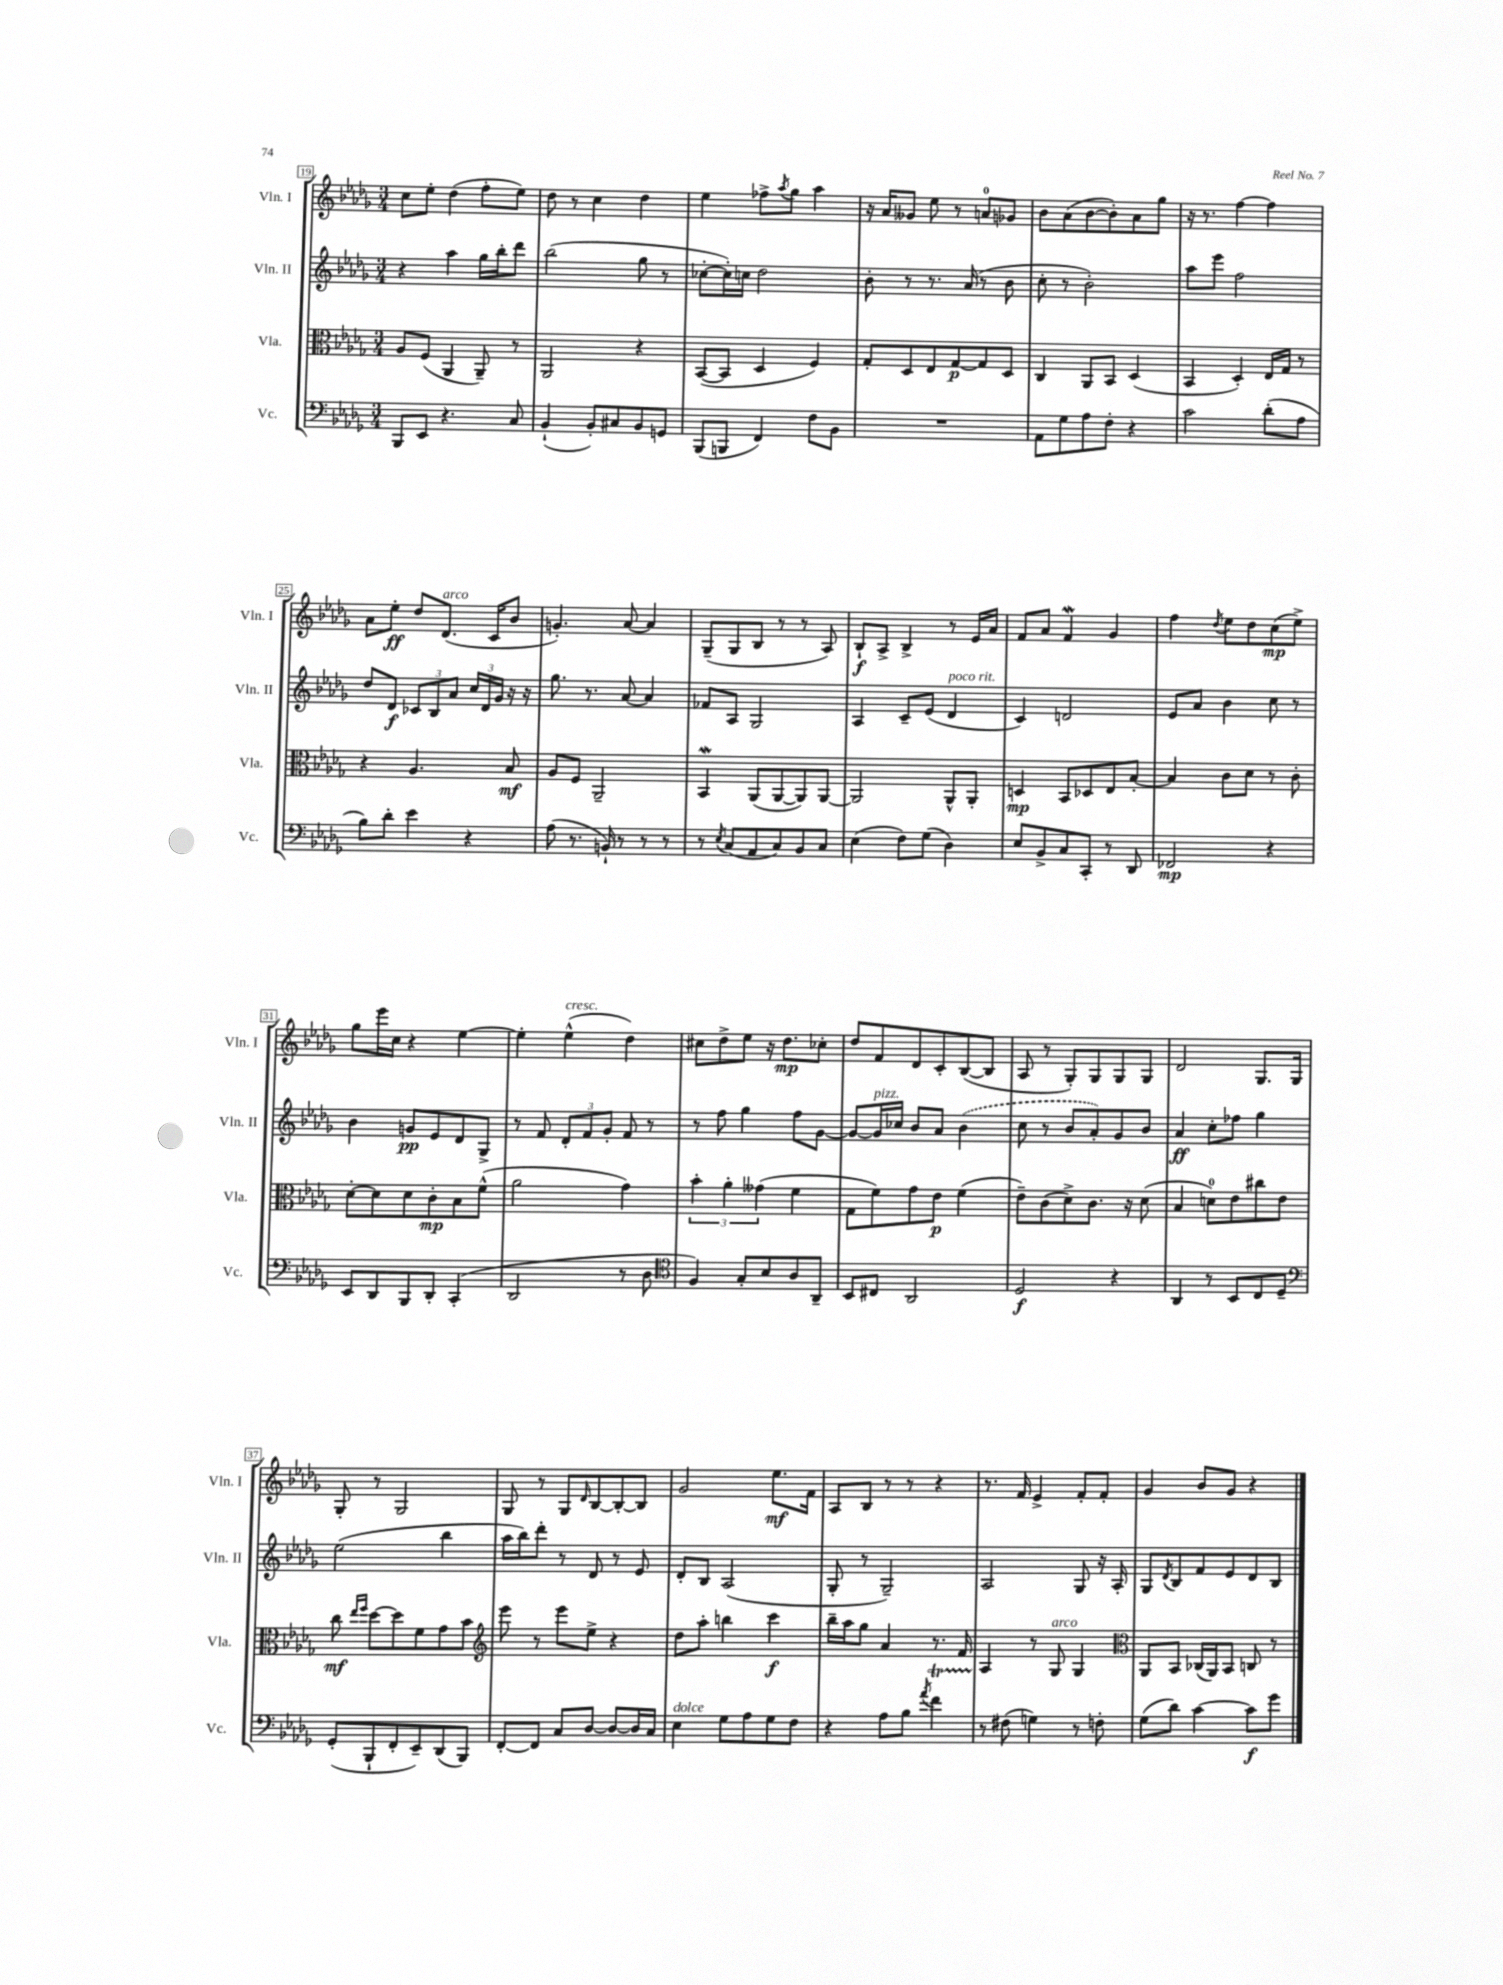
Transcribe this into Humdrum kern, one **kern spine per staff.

**kern	**kern	**kern	**kern
*staff4	*staff3	*staff2	*staff1
*clefF4	*clefC3	*clefG2	*clefG2
*k[b-e-a-d-g-]	*k[b-e-a-d-g-]	*k[b-e-a-d-g-]	*k[b-e-a-d-g-]
*M3/4	*M3/4	*M3/4	*M3/4
8BBB-	8A-	4r	8cc
8EE-	(8F	.	8ee-'
4.r	4AA-	4aa-	(4dd-
.	8AA-~)	16gg-	8ff'
.	.	16bb-'	.
8C	8r	8ddd-	8ee-)
=	=	=	=
(4BB-`	2AA-	(2bb-	8dd-
.	.	.	8r
8BB-')	.	.	4cc
8C#	.	.	.
8BB-	4r	8gg-	4dd-
8GG	.	8r	.
=	=	=	=
(8BBB-	([8BB-	[8cc-'	4ee-
8BBB	8BB-]	16cc-'])	.
.	.	16cc	.
4FF)	4D-	2dd-	8ff-^
.	.	.	8qaa-
.	.	.	8gg-
8F	4F)	.	4aa-
8BB-	.	.	.
=	=	=	=
2.r	8G-'	8b-'	16r
.	.	.	16a-
.	8D-	8r	8g--
.	8E-	8.r	8ee-
.	[8G-	.	8r
.	.	(16a-	.
.	8G-]	8r	8a
.	8D-	8b-	8g-
=	=	=	=
8AA-	4C	8cc'	8b-
8G-	.	8r	(8a-
8A-	8AA-	2b-')	[8b-
8F'	8BB-	.	8b-'])
4r	(4D-	.	8a-
.	.	.	8gg-
=	=	=	=
2c	4BB-	8aa-	16r
.	.	.	8.r
.	.	8eee-	.
.	4D-')	2ff	[4ff
(8d-'	16E-	.	4ff]
.	16G-	.	.
8A-	8r	.	.
=	=	=	=
8B-)	4r	8dd-	8a-
8d-'	.	8d-	8ee-'
4e-	4.A-	12c-	8dd-
.	.	12B-	.
.	.	.	(8.d-
.	.	12a-	.
4r	.	24cc	.
.	.	24d-	.
.	.	.	16c
.	.	24g-	.
.	8B-	16r	8b-
.	.	16r	.
=	=	=	=
(8A-	8A-	8.gg-	4.g')
8.r	8F	.	.
.	.	8.r	.
.	2AA-~	.	.
16BB`)	.	.	.
8r	.	[8a-	[8a-
8r	.	4a-]	4a-]
8r	.	.	.
=	=	=	=
8r	4BB-	8f-	(8G-~
8qE-	.	.	.
(8C	.	8A-	8G-
8AA-	(8AA-	2G-	8B-
8C)	[8AA-	.	8r
8BB-	8AA-])	.	8r
8C	[8AA-	.	8A-)
=	=	=	=
(4E-	2AA-]	4A-	8B-`
.	.	.	8A-^
8F)	.	8c~	4B-^
(8G-	.	(8e-	.
4D-)	8AA-^^	4d-	8r
.	8AA-'	.	16e-
.	.	.	16a-
=	=	=	=
8E-	4D	4c)	8f
8BB-^	.	.	8a-
8C	8BB-	2d	4f
8CC'	8D-	.	.
8r	8E-	.	4g-
8DD-	[8B-'	.	.
=	=	=	=
2FF-	4B-]	8e-	4ff
.	.	8a-	.
.	.	.	8qdd-
.	8c	4b-	8ee-
.	8d-	.	8dd-
4r	8r	8cc	(8cc
.	8c'	8r	8ee-^)
=	=	=	=
8EE-	[8d-'	4b-	8gg-
8DD-	8d-]	.	16eee-
.	.	.	16cc
8BBB-	8d-	8g	4r
8DD-'	8c'	8e-	.
(4CC'	8B-	8d-	[4ee-
.	(8f^^	8G-^	.
=	=	=	=
2DD-	2a-	8r	4ee-']
.	.	8f	.
.	.	12d-'	(4ee-^^
.	.	12f	.
.	.	12g-'	.
8r	4g-)	8f	4dd-)
8D-	.	8r	.
=	=	=	=
*clefC4	*	*	*
4F)	6b-'	8r	8cc#
.	.	8ff	8dd-^
.	6a-'	.	.
8G-'	.	4gg-	8ee-
.	(6g--	.	.
8B-	.	.	16r
.	.	.	8.dd-
8A-	4f	8ff	.
8AA-~	.	[8g-	8cc-'
=	=	=	=
8BB-	8G-	8g-_	8dd-
8C#	8f)	16g-]	8f
.	.	16cc-	.
2AA-	8g-	8b-	8d-
.	8e-	8a-	8c'
.	(4f	(4b-	([8B-
.	.	.	8B-]
=	=	=	=
2D-	8e-~)	8cc	8A-
.	(8c	8r	8r
.	8d-^)	8b-	8G-')
.	8.c	8a-')	8G-
4r	.	8g-	8G-
.	16r	.	.
.	(8d-	8b-	8G-
=	=	=	=
4AA-	4B-	4a-	2d-
8r	8d)	8cc'	.
8BB-	8e-	8ff-	.
8C	8cc#	4gg-	8.G-
8D-~	8e-	.	.
.	.	.	16G-
=	=	=	=
*clefF4	*	*	*
(8GG-'	8cc	(2ee-	8G-'
.	16qqee-	.	.
.	16qqff	.	.
8BBB-`	[8dd-	.	8r
8FF'	8dd-]	.	2G-
8EE-~)	8f	.	.
(8DD-	8g-	4bb-	.
8BBB-)	8b-	.	.
=	=	=	=
*	*clefG2	*	*
[8FF'	8eee-	16aa-	8G-
.	.	16bb-)	.
8FF]	8r	8ddd-'	8r
8C	8eee-	8r	8G-
.	.	.	16qqd-
[8D-	8ee-^	8d-	[8B-
8D-_	4r	8r	8B-'_
16D-]	.	8e-	8B-]
16C	.	.	.
=	=	=	=
4E-	8dd-	8d-'	2g-
.	8aa-'	8B-	.
8G-	4bb	(2A-	.
8A-	.	.	.
8G-	4ccc	.	8.ee-
8F	.	.	.
.	.	.	16f
=	=	=	=
4r	16bb-~	8G-'	8A-
.	16aa-	.	.
.	8gg-	8r	8B-
8A-	4a-	2G-~)	8r
8B-	.	.	8r
8qa-	.	.	.
4f	8.r	.	4r
.	16f	.	.
=	=	=	=
8r	4A-	2A-	8.r
(8F#	.	.	.
.	.	.	16f
4G)	8r	.	4e-^
.	8G-	.	.
8r	4G-	8G-	8f'
8F'	.	16r	8f'
.	.	16A-'	.
=	=	=	=
*	*clefC3	*	*
(8G-	8AA-	8G-	4g-
.	.	8qd-	.
8d-)	8BB-	8B-	.
[4c	(16C-	8f	8b-
.	16AA-)	.	.
.	8BB-	8e-	8g-
8c]	8C	8d-	4r
8g-	8r	8B-	.
==	==	==	==
*-	*-	*-	*-
